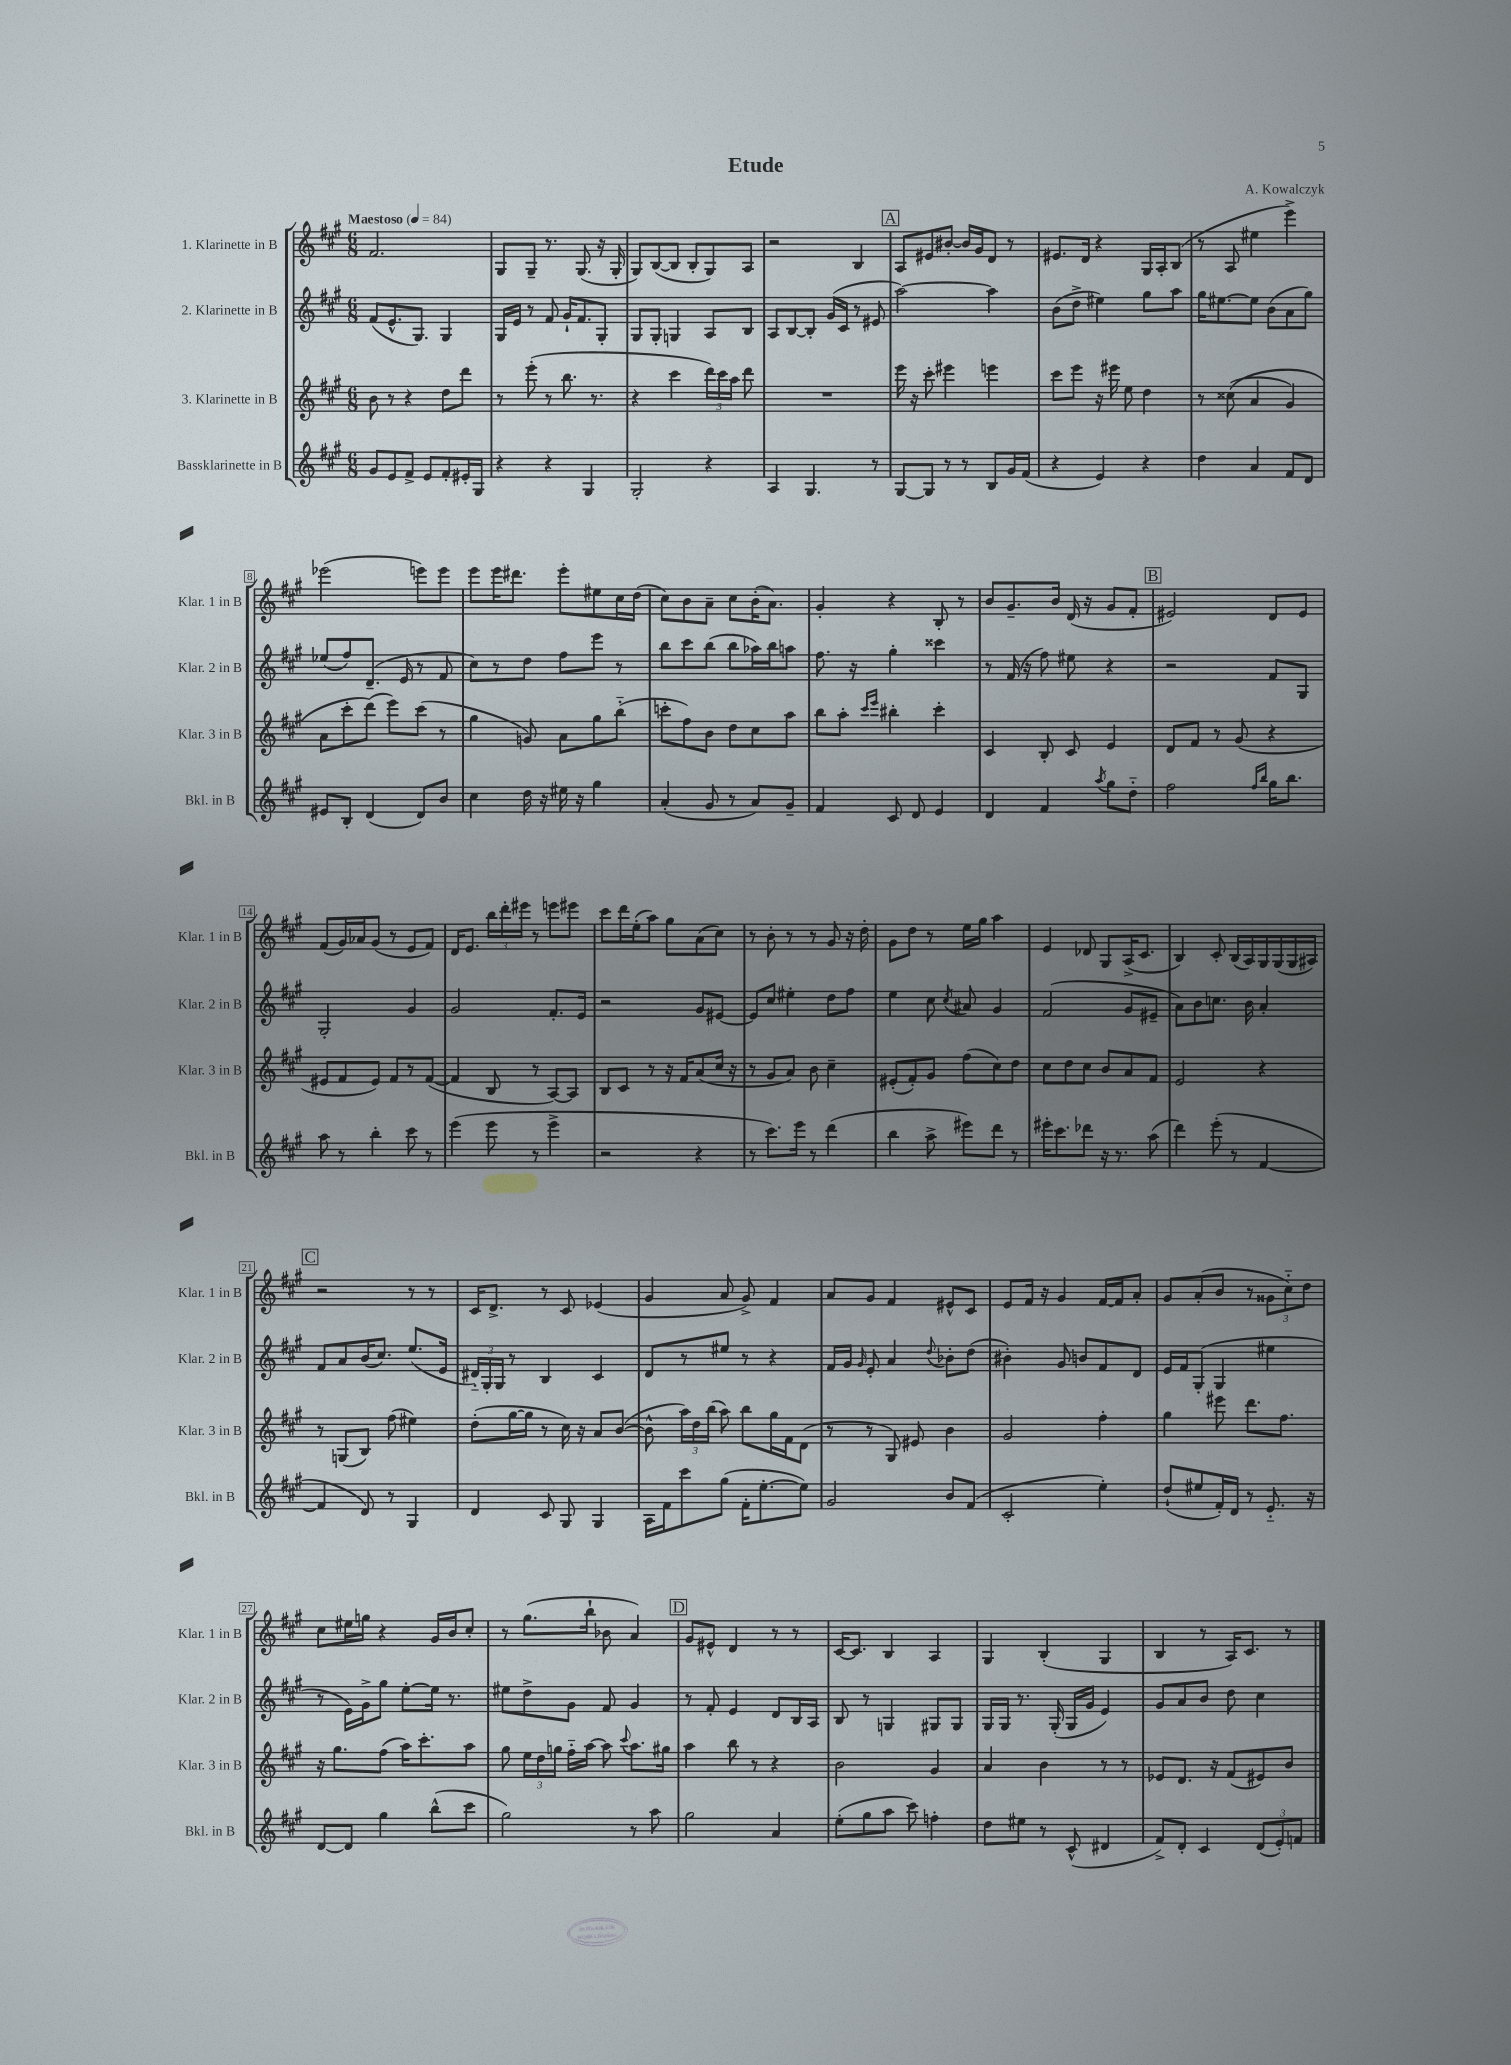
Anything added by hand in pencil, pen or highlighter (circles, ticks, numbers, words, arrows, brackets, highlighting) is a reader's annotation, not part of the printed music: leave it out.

**kern	**kern	**kern	**kern
*staff4	*staff3	*staff2	*staff1
*clefG2	*clefG2	*clefG2	*clefG2
*k[f#c#g#]	*k[f#c#g#]	*k[f#c#g#]	*k[f#c#g#]
*M6/8	*M6/8	*M6/8	*M6/8
*MM84	*MM84	*MM84	*MM84
8g#	8b	(8f#	2.f#
8e	8r	8.e^^	.
8f#^	4r	.	.
.	.	8.G#)	.
8e	.	.	.
8f#'	8dd	4G#	.
16e#'	8ddd	.	.
16G#	.	.	.
=	=	=	=
4r	8r	16G#	8G#
.	.	16e	.
.	(8eee'	8r	8G#~
4r	8r	8f#	8.r
.	8.bb	16g#`	.
.	.	8.f#	(8.G#
4G#	.	.	.
.	8.r	.	.
.	.	8G#'	16r
.	.	.	16G#'
=	=	=	=
2G#'	4r	8G#	8G#)
.	.	8G#'	([8B
.	4ccc#	4G	8B]
.	.	.	8B'
4r	24ddd)	8A	8G#)
.	24ccc#	.	.
.	24aa	.	.
.	8ddd	8B	8A
=	=	=	=
4A	2.r	8A	2r
.	.	[8B	.
4.G#	.	8B']	.
.	.	(16g#	.
.	.	16c#	.
.	.	8r	4B
8r	.	8e#	.
=	=	=	=
[8G#	16eee	[2aa)	8A
.	16r	.	.
8G#]	8ccc#'	.	8e#
8r	4eee#	.	[8b#'
8r	.	.	16b#]
.	.	.	16g#
8B	4eee	4aa]	8d
16g#	.	.	8r
(16f#	.	.	.
=	=	=	=
4r	8ccc#	(8b	8.e#
.	8eee	8dd^	.
.	.	.	16d
4e)	16r	4ee#)	4r
.	16eee#	.	.
.	8ee	.	.
4r	4dd	8gg#	16G#
.	.	.	16A'
.	.	8aa	(8B
=	=	=	=
4dd	8r	16gg#	8r
.	.	[8.ee#	.
.	&((8cc##	.	8A
4a	4a	8ee#]	4ee#
.	.	(8b	.
8f#	4g#)	8a	4eee^)
8d	.	8gg#)	.
=	=	=	=
8e#	8a	(8ee-	(2eee-
8B'	8ccc#'	8ff#)	.
(4d	(8ddd&)	(8.d~	.
.	8eee)	.	.
.	.	16e	.
8d)	(8ccc#	8r	8eee)
8b	8r	8f#	8eee
=	=	=	=
4cc#	4gg#	8cc#)	8eee
.	.	8r	16eee
.	.	.	8.ddd#
16dd	8g)	8dd	.
16r	.	.	.
16ee#	8a	8ff#	8eee'
16r	.	.	.
4gg#	8gg#	8eee	8ee#
.	(8bb'~	8r	16cc#
.	.	.	(16dd
=	=	=	=
(4a'	8ccc'	8bb	8cc#)
.	8ff#)	8ccc#	8b
8g#	8b	(8bb	8a~
8r	8dd	8bb	8cc#
8a)	8cc#	16aa-)	(16b'
.	.	16bb	8.a)
8g#~	8aa	8aa	.
=	=	=	=
4f#	8bb	8.ff#	4g#'
.	8aa'	.	.
.	.	16r	.
.	16qqccc#	.	.
.	16qqeee	.	.
8c#	4bb#'	4gg#'	4r
8d	.	.	.
4e	4ccc#'	4ccc##	8B'
.	.	.	8r
=	=	=	=
4d	4c#	8r	8b
.	.	(16f#	8.g#~
.	.	16r	.
4f#	8B'	8ff#)	.
.	.	.	16b
.	8c#	8ee#	(16d
.	.	.	16r
8qaa	.	.	.
8gg#	4e	4r	8g#
8dd'~	.	.	8f#'
=	=	=	=
2ff#	8d	2r	2e#)
.	8f#	.	.
.	8r	.	.
.	(8g#	.	.
16qqff#	.	.	.
16qqbb	.	.	.
16gg#	4r	8f#	8d
8.bb	.	.	.
.	.	8G#	8e#
=	=	=	=
8aa	8e#	2G#'	(8f#
8r	8f#	.	16g#)
.	.	.	16a-
4bb'	8e#)	.	(8g#
.	8f#	.	8r
8ccc#	8r	4g#	8e
8r	([8f#	.	8f#)
=	=	=	=
(4eee	4f#]	2g#	16d
.	.	.	8.e
8eee	8B	.	24bb
.	.	.	24ddd'
.	.	.	24eee#
8r	8r	.	8r
4eee^	[8A)	8.f#'	8eee
.	8A]	.	8eee#
.	.	16e	.
=	=	=	=
2r	8B	2r	8ccc#
.	8c#	.	16ddd
.	.	.	(16ee'
.	8r	.	8aa)
.	16r	.	8gg#
.	16f#	.	.
4r	(8a	8g#	(8a
.	16cc#	[8e#	8cc#)
.	16r	.	.
=	=	=	=
8r	8r	8e#]	8r
8.ccc#)	8g#	8cc#	8b'
.	8a)	4ee#'	8r
16eee	.	.	.
8r	8b	.	8r
(4ddd	4cc#~	8dd	8g#
.	.	8ff#	16r
.	.	.	16dd'
=	=	=	=
4bb	(8e#'	4ee	8g#
.	8f#')	.	8dd
8aa^	8g#	8cc#	8r
.	.	8qcc#	.
8eee#)	(8ff#	8a#	16ee
.	.	.	16gg#
8ddd	8cc#)	4g#	4aa
8r	8dd	.	.
=	=	=	=
16eee#'	8cc#	(2f#	4e
8.ccc#	.	.	.
.	8dd	.	.
8ddd-	8cc#	.	8d-
16r	8b	.	8G#
8.r	.	.	.
.	8a	8g#	(16A^
.	.	.	8.c#
(8aa	8f#	8e#~	.
=	=	=	=
4ddd)	2e	8a)	4B)
.	.	8b	.
(8eee'	.	8.cc	8c#'
8r	.	.	(16B
.	.	16b	16A)
[4f#	4r	4a'	16G#
.	.	.	(16G#
.	.	.	16G#
.	.	.	16A#)
=	=	=	=
4f#]	8r	8f#	2r
.	(8G	8a	.
8d)	8B)	(16b	.
.	.	8.cc#)	.
8r	(8ff#	.	.
4G#	4ee#)	(8.ee	8r
.	.	.	8r
.	.	16e	.
=	=	=	=
4d	(8dd'	24d#'~)	16c#
.	.	24G#'	.
.	.	.	8.d^
.	.	24G#	.
.	[16gg#	8r	.
.	16gg#]	.	.
8c#	8r	4B	8r
8G#	16cc#)	.	8c#
.	16r	.	.
4G#	8a	4c#	(4e-
.	([8b	.	.
=	=	=	=
16A	8b^^]	8d	4g#
16f#	.	.	.
8ccc#	24aa)	8r	.
.	24dd	.	.
.	(24bb	.	.
(8gg#	8aa)	8ee#	8a
16f#'	8bb	8r	8g#^)
[8.ee'	.	.	.
.	16gg#	4r	4f#
.	16f#	.	.
8ee])	(8d	.	.
=	=	=	=
2g#	8r	16f#	8a
.	.	16g#	.
.	.	16qqg#	.
.	8r	8e'	8g#
.	8G#)	4a	4f#
.	8e#	.	.
.	.	8qqdd	.
8b	4b	8b-'	8e#^^
(8f#	.	(8dd	8c#
=	=	=	=
2c#'	2g#	4b#')	8e
.	.	.	16f#
.	.	.	16r
.	.	8g#	4g#
.	.	8b	.
4ee')	4ff#'	8f#	[16f#
.	.	.	16f#]
.	.	8d	8a'
=	=	=	=
(8dd`	4gg#	16e	8g#
.	.	16f#	.
8ee#	.	(8G#'	(8a'
16f#')	8eee#	4G#	8b
16d	.	.	.
8r	8.ddd	.	8r
8.e'~	.	4ee#	12g##
.	8.ff#	.	.
.	.	.	12cc#'~)
.	.	.	12dd
16r	.	.	.
=	=	=	=
[8d	16r	8r	8cc#
.	8.gg#	.	.
8d]	.	16e)	16ee#
.	.	16g#^	16gg
4gg#	(8ff#	8gg#	4r
.	16aa)	[8ee'	.
.	8.ccc#'	.	.
(8bb^^	.	16ee]	16g#
.	.	8.r	16b
8ccc#	8aa	.	8cc#'
=	=	=	=
2gg#)	8gg#	8ee#	8r
.	24ee	8dd^	(8.gg#
.	24dd	.	.
.	24gg	.	.
.	16ff#'~	8g#	.
.	[16aa	.	16bb`
.	8aa]	8f#	8b-
.	8qqccc#	.	.
8r	8.aa	4g#	4a)
8aa	.	.	.
.	16gg#	.	.
=	=	=	=
2gg#	4aa	8r	8g#
.	.	8f#'	8e#^^
.	8bb	4e	4d
.	8r	.	.
4a	4r	8d	8r
.	.	16B	8r
.	.	16A	.
=	=	=	=
(8ee'	2b	8B	[16c#
.	.	.	8.c#]
8gg#	.	8r	.
8aa	.	4G	4B
8ccc#)	.	.	.
4ff'	4g#	8G#	4A
.	.	8G#	.
=	=	=	=
8dd	4a	16G#	4G#
.	.	16G#	.
8ee#	.	8.r	.
8r	4b	.	(4B'
.	.	(16G#'	.
(8c#^^	.	16G#	.
.	.	16g#	.
4d#	8r	4e)	4G#
.	8r	.	.
=	=	=	=
8f#^)	8e-	8g#	4B
8d'	8.d	8a	.
4c#	.	8b	8r
.	16r	.	.
.	(8f#	8dd	16A)
.	.	.	8.c#
(12d	8e#)	4cc#	.
12e')	.	.	.
.	8b	.	8r
12f	.	.	.
==	==	==	==
*-	*-	*-	*-
